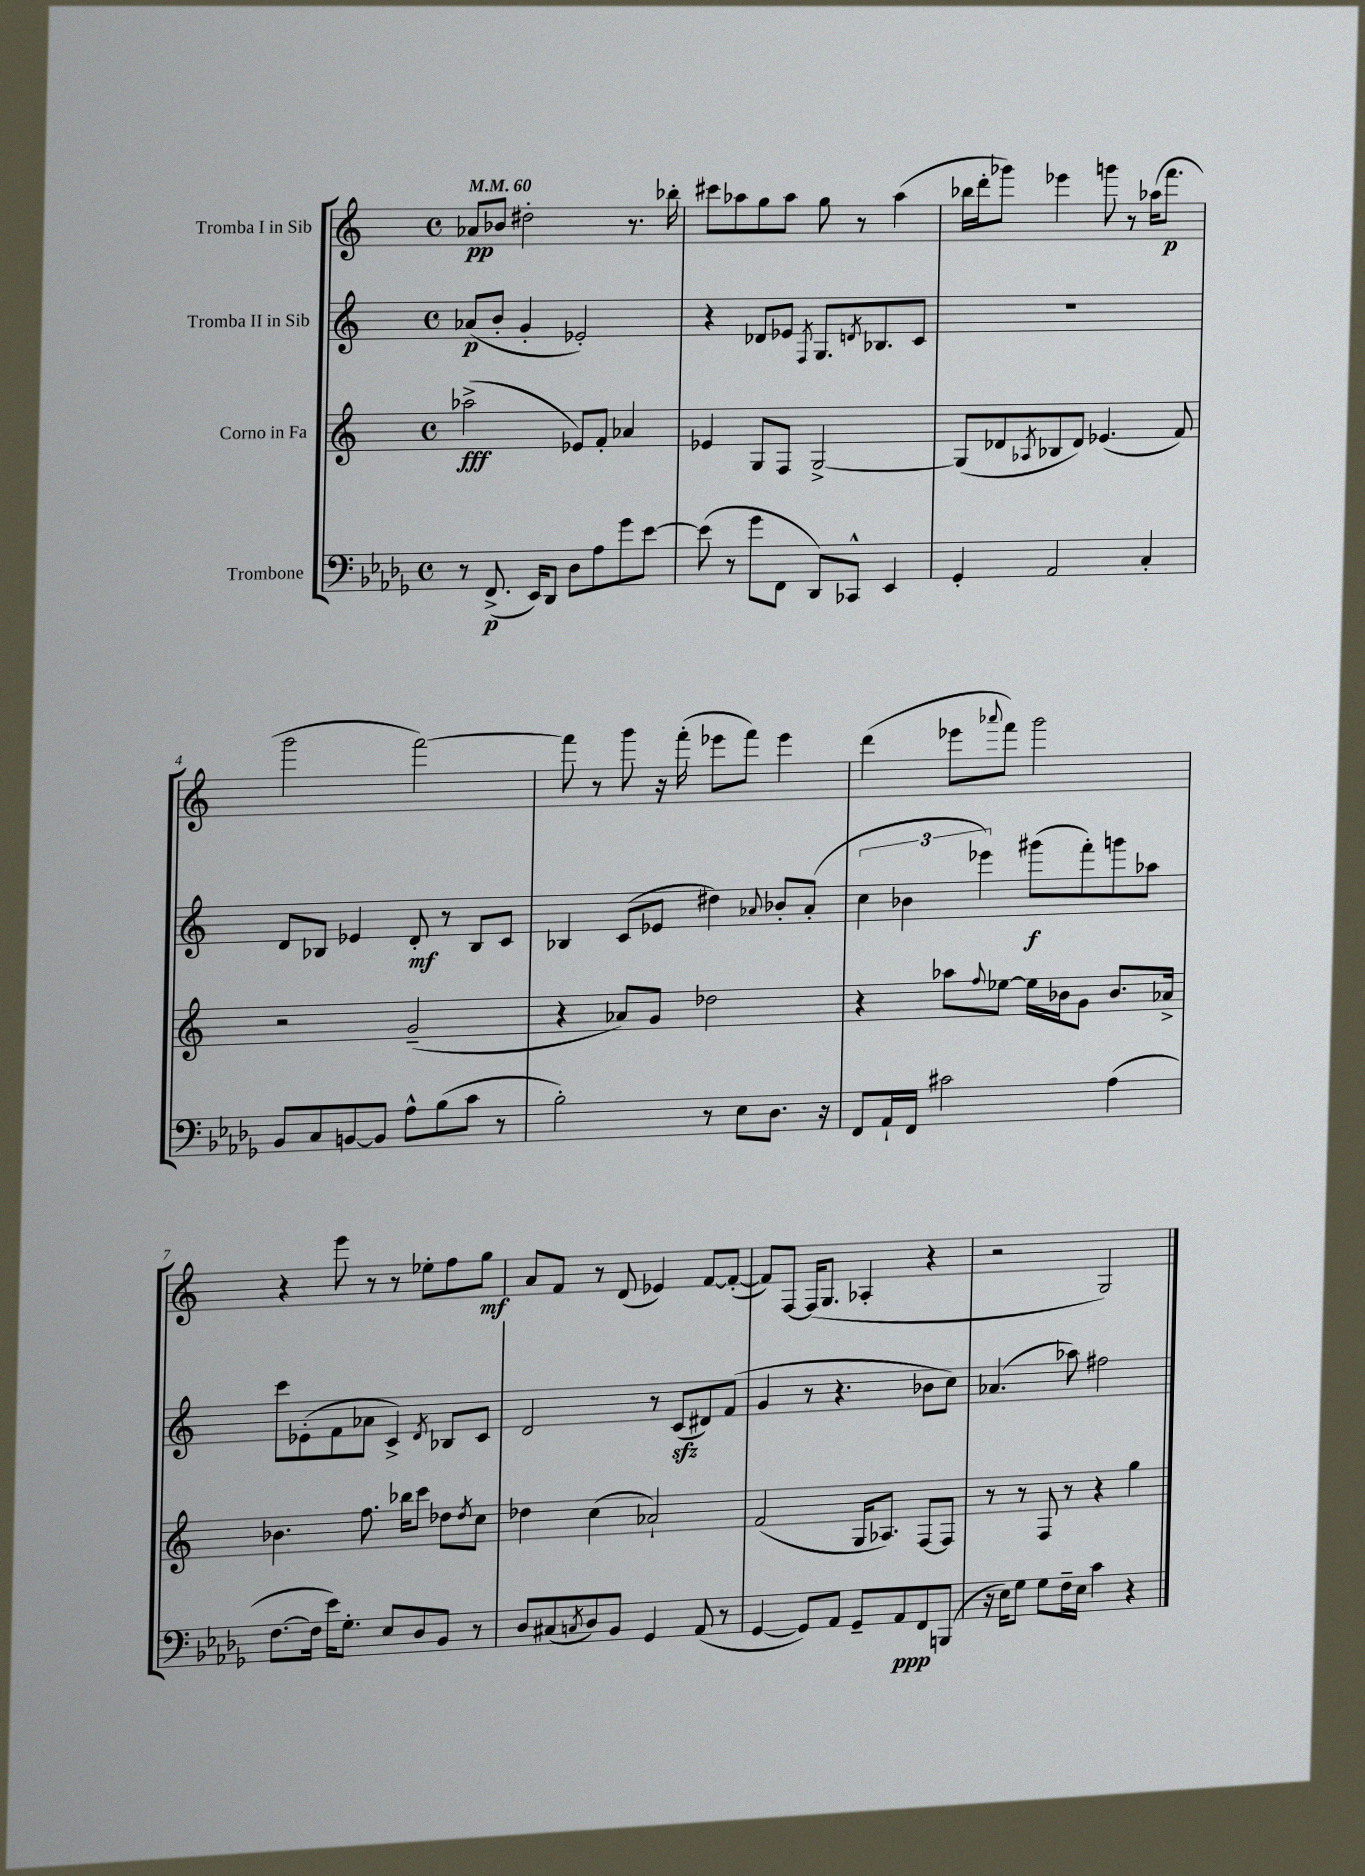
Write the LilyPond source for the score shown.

<<
\new StaffGroup <<
\new Staff = "s0" \with { instrumentName = "Tromba I in Sib" } {
    \clef treble \key c \major \defaultTimeSignature \time 4/4 \tempo 4 = 60
    aes'8\pp bes'8 dis''2-. r8. bes''16-. |
    cis'''8 aes''8 g''8 aes''8 g''8 r8 aes''4( |
    bes''16 d'''16-. ges'''8) ees'''4 g'''8 r8 aes''16( f'''8.\p |
    g'''2 f'''2~) |
    f'''8 r8 g'''8 r16 f'''16-.( ees'''8 f'''8) ees'''4 |
    d'''4( ees'''8 \appoggiatura { aes'''8 } f'''8) g'''2 |
    r4 e'''8 r8 r8 ees''8-. f''8 g''8\mf |
    a'8 f'8 r8 d'8( ees'4) f'8~ f'8~-.( |
    f'8) f8~ f16( g8. aes4-. r4 |
    r2 g2) \bar "|." |
}
\new Staff = "s1" \with { instrumentName = "Tromba II in Sib" } {
    \clef treble \key c \major \defaultTimeSignature \time 4/4
    aes'8\p( b'8-. g'4-. ees'2-.) |
    r4 des'8 ees'8 \acciaccatura { f8 } g8. \acciaccatura { d'8 } bes8. c'8 |
    R1 |
    d'8 bes8 ees'4 d'8-.\mf r8 bes8 c'8 |
    bes4 c'8( ees'8 dis''4) \appoggiatura { aes'8 } bes'8-. aes'8-.( |
    \tuplet 3/2 { c''4 bes'4 ees'''4) } gis'''8\f( f'''8-.) g'''8 aes''8 |
    c'''8 ees'8-.( f'8 aes'8 c'4->) \acciaccatura { d'8 } bes8 c'8 |
    d'2 r8 c'8\sfz( dis'8) f'8( |
    g'4 r8 r4. bes'8 c''8) |
    aes'4.( aes''8) fis''2 \bar "|." |
}
\new Staff = "s2" \with { instrumentName = "Corno in Fa" } {
    \clef treble \key c \major \defaultTimeSignature \time 4/4
    aes''2->\fff( ees'8) f'8-. aes'4 |
    ees'4 g8 f8 g2~-> |
    g8( des'8 \acciaccatura { aes8 } bes8 des'8) ees'4.( f'8) |
    r2 g'2--( |
    r4 aes'8) g'8 des''2 |
    r4 aes''8 \appoggiatura { f''8 } ees''8~ ees''16 bes'16 g'8 bes'8. aes'16-> |
    bes'4. f''8. bes''16 c'''8 des''8 \acciaccatura { des''8 } c''8 |
    des''4 c''4( aes'2-!) |
    f'2( g16 aes8.) f8~ f8 |
    r8 r8 f8 r8 r4 g''4 \bar "|." |
}
\new Staff = "s3" \with { instrumentName = "Trombone" } {
    \clef bass \key des \major \defaultTimeSignature \time 4/4
    r8 f,8.->\p( ees,16) des,8 des8 aes8 ges'8 ees'8~ |
    ees'8( r8 ges'8 f,8 des,8) ces,8-^ ees,4 |
    ges,4-. aes,2 c4-. |
    bes,8 c8 b,8~ b,8 aes8-^ bes8( c'8 r8 |
    bes2-.) r8 ees8 des8. r16 |
    f,8 aes,16-! f,16 cis'2 aes4( |
    f8.~ f16 ees'16) ges8.-. ees8 des8 bes,8 r8 |
    des8 cis8( \acciaccatura { c8 } des8) bes,8 ges,4 aes,8( r8 |
    ges,4~ ges,8) aes,8 ges,8-- aes,8\ppp f,8 b,,8( |
    r16 ees16) ges8 ges8 f16-- ees16 c'4 r4 \bar "|." |
}
>>
>>
